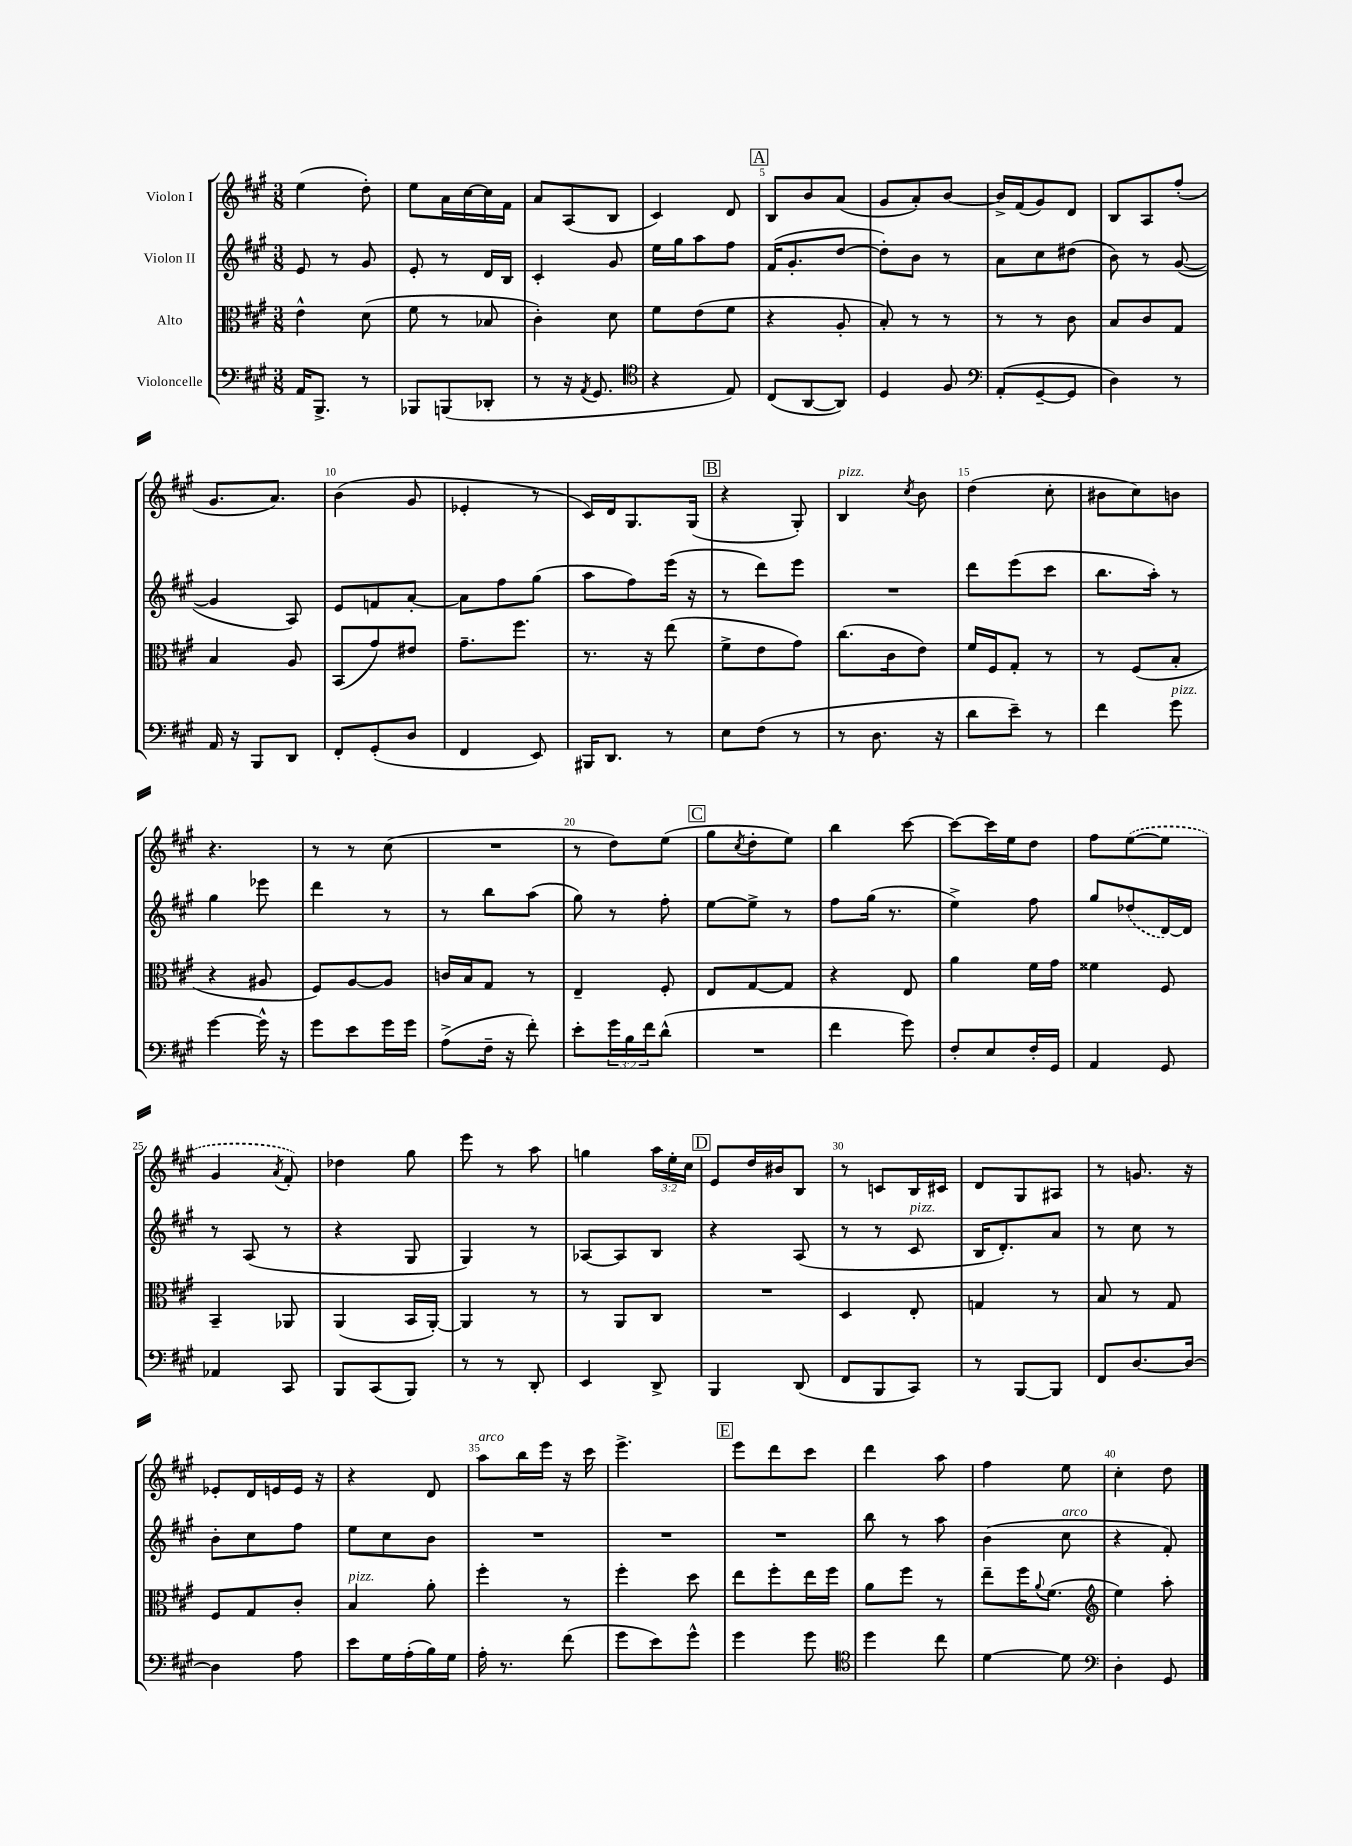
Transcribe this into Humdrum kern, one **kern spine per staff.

**kern	**kern	**kern	**kern
*part4	*part3	*part2	*part1
*staff4	*staff3	*staff2	*staff1
*I"Violoncelle	*I"Alto	*I"Violon II	*I"Violon I
*clefF4	*clefC3	*clefG2	*clefG2
*k[f#c#g#]	*k[f#c#g#]	*k[f#c#g#]	*k[f#c#g#]
*M3/8	*M3/8	*M3/8	*M3/8
=1	=1	=1	=1
16AA/KL	4e^^\	8e/	(4ee\
8.BBB^/J	.	.	.
.	.	8r	.
8r	(8d\	8g#/	8dd'\)
=2	=2	=2	=2
8BBB-X/L	8f#\	8e'/	8ee\L
(8BBBn/	8r	8r	16a\L
.	.	.	[16cc#\
8DD-X'/J	8B-X/	16d/LL	16cc#\]
.	.	16B/JJ	16f#\JJ
=3	=3	=3	=3
8r	4c#'\)	4c#'/	8a/L
16r	.	.	(8A/
8qAA/	.	.	.
8.GG#/	.	.	.
.	8d\	8g#/	8B/J
=4	=4	=4	=4
*clefC4	*	*	*
4r	8f#\L	16ee\LL	4c#/)
.	.	16gg#\J	.
.	(8e\	8aa\	.
8E/)	8f#\J	8ff#\J	8d/
!!LO:REH:place=s1:t=A
=5	=5	=5	=5
(8C#/L	4r	(16f#/KL	8B/L
.	.	8.g#'/	.
[8AA/	.	.	8b/
8AA/J])	8A'/	[8dd/J	(8a/J
=6	=6	=6	=6
4D/	8B'/)	8dd'\L])	8g#/L
.	8r	8b\J	8a'/)
8F#/	8r	8r	[8b/J
=7	=7	=7	=7
*clefF4	*	*	*
(8AA'/L	8r	8a\L	16b^/LL]
.	.	.	(16f#/J
[8GG#~/	8r	8cc#\	8g#/)
8GG#/J]	8c#\	(8dd#X\J	8d/J
=8	=8	=8	=8
4D\)	8B/L	8b\)	8B/L
.	8c#/	8r	8A/
8r	8G#/J	([8g#/	(8ff#'/J
!!LO:LB:g=z
=9	=9	=9	=9
16AA/	4B/	4g#/]	8.g#/L
16r	.	.	.
8BBB/L	.	.	.
.	.	.	8.a/J)
8DD/J	8A/	8A/)	.
=10	=10	=10	=10
8FF#'/L	(8BB/L	8e/L	(4b\
(8GG#'/	8g#/)	8fn/	.
8D/J	8e#X/J	[8a'/J	8g#/
=11	=11	=11	=11
4FF#/	8.g#~\L	8a\L]	4e-X'/
.	.	8ff#\	.
.	8.ff#\J	.	.
8EE/)	.	(8gg#\J	8r
=12	=12	=12	=12
16BBB#X/KL	8.r	8aa\L	16c#/LL)
8.DD/J	.	.	16d/J
.	.	8ff#\)	8.G#/
.	16r	.	.
8r	(8ee\	(16eee\Jk	.
.	.	16r	(16G#/Jk
!!LO:REH:place=s1:t=B
=13	=13	=13	=13
8E\L	8f#^\L	8r	4r
(8F#\J	8e\	8ddd\L)	.
8r	8g#\J)	8eee\J	8G#'/)
=14	=14	=14	=14
!	!	!	!LO:TX:a:i:t=pizz.
8r	(8.cc#\L	4.r	4B/
8.D\	.	.	.
.	16c#\k	.	.
.	.	.	8qcc#/
.	8e\J)	.	8b\
16r	.	.	.
=15	=15	=15	=15
8d\L	16f#/LL	8ddd\L	(4dd\
.	16F#/J	.	.
8e~\J)	8G#'/J	(8eee\	.
8r	8r	8ccc#\J	8cc#'\
=16	=16	=16	=16
4f#\	8r	8.bb\L	8b#X\L
.	(8F#/L	.	8cc#\)
.	.	16aa'\Jk)	.
!LO:TX:a:i:t=pizz.	!	!	!
8g#\	8B'/J	8r	8bn\J
!!LO:LB:g=z
=17	=17	=17	=17
[4g#\	4r	4gg#\	4.r
16g#^^\]	8A#X/	8eee-X\	.
16r	.	.	.
=18	=18	=18	=18
8g#\L	8F#/L)	4ddd\	8r
8e\	[8A/	.	8r
16g#\L	8A/J]	8r	(8cc#\
16g#\JJ	.	.	.
=19	=19	=19	=19
(8A^\L	16cn/LL	8r	4.r
.	16B/J	.	.
16F#~\Jk	8G#/J	8bb\L	.
16r	.	.	.
8f#'\)	8r	(8aa\J	.
=20	=20	=20	=20
8e'\L	4E~/	8gg#\)	8r
24g#\L	.	8r	8dd\L)
24B\	.	.	.
24f#\J	.	.	.
(8d^^\J	8F#'/	8ff#'\	(8ee\J
!!LO:REH:place=s1:t=C
=21	=21	=21	=21
4.r	8E/L	[8ee\L	8gg#\L
.	.	.	8qcc#/
.	[8G#/	8ee^\J]	8dd'\
.	8G#/J]	8r	8ee\J)
=22	=22	=22	=22
4f#\	4r	8ff#\L	4bb\
.	.	(16gg#\Jk	.
.	.	8.r	.
8g#\)	8E/	.	[8ccc#\
=23	=23	=23	=23
8F#'/L	4a\	4ee^\)	8ccc#\L_
8E/	.	.	16ccc#\L]
.	.	.	16ee\J
16F#'/L	16f#\LL	8ff#\	8dd\J
16GG#/JJ	16g#\JJ	.	.
=24	=24	=24	=24
4AA/	4f##X\	8gg#/L	8ff#\L
.	.	(8dd-X/	([8ee\
8GG#/	8F#/	[16d/L)	8ee\J]
.	.	16d/JJ]	.
!!LO:LB:g=z
=25	=25	=25	=25
4AA-X/	4BB~/	8r	4g#/
.	.	(8A/	.
.	.	.	8qa/
8CC#/	8AA-X/	8r	8f#'/)
=26	=26	=26	=26
8BBB/L	(4AA/	4r	4dd-X\
(8CC#/	.	.	.
8BBB/J)	16BB/LL	8G#/	8gg#\
.	[16AA'/JJ)	.	.
=27	=27	=27	=27
8r	4AA/]	4G#/)	8eee\
8r	.	.	8r
8DD'/	8r	8r	8aa\
=28	=28	=28	=28
4EE/	8r	[8A-X/L	4ggn\
.	8AA/L	8A-/]	.
8DD^/	8C#/J	8B/J	24aa\LL
.	.	.	24ee'\
.	.	.	24cc#\JJ
!!LO:REH:place=s1:t=D
=29	=29	=29	=29
4BBB/	4.r	4r	8e/L
.	.	.	16dd/L
.	.	.	16b#X/J
(8DD/	.	(8A/	8B/J
=30	=30	=30	=30
8FF#/L	4D/	8r	8r
8BBB/	.	8r	8cn/L
!	!	!LO:TX:a:i:t=pizz.	!
8CC#/J)	8E'/	8c#/	16B/L
.	.	.	16c#X/JJ
=31	=31	=31	=31
8r	4Gn/	16B/KL	8d/L
.	.	8.d'/)	.
[8BBB/L	.	.	8G#/
8BBB/J]	8r	8a/J	8A#X/J
=32	=32	=32	=32
8FF#/L	8B/	8r	8r
[8.D/	8r	8cc#\	8.gn/
.	8G#/	8r	.
16D/Jk_	.	.	16r
!!LO:LB:g=z
=33	=33	=33	=33
4D\]	8F#/L	8b'\L	8e-X'/L
.	8G#/	8cc#\	16d/L
.	.	.	16en/
8A\	8c#'/J	8ff#\J	16e/JJ
.	.	.	16r
=34	=34	=34	=34
!	!LO:TX:a:i:t=pizz.	!	!
8e\L	4B/	8ee\L	4r
16G#\L	.	8cc#\	.
(16A'\	.	.	.
16B\)	8a'\	8b\J	8d/
16G#\JJ	.	.	.
=35	=35	=35	=35
!	!	!	!LO:TX:a:i:t=arco
16A'\	4ff#'\	4.r	8aa\L
8.r	.	.	.
.	.	.	16bb\L
.	.	.	16eee\JJ
(8f#\	8r	.	16r
.	.	.	16ccc#\
=36	=36	=36	=36
8g#\L	4ff#'\	4.r	4.eee^\
8e\)	.	.	.
8g#^^\J	8dd\	.	.
!!LO:REH:place=s1:t=E
=37	=37	=37	=37
4g#\	8ee\L	4.r	8eee\L
.	8ff#'\	.	8ddd\
8g#\	16ee\L	.	8ccc#\J
.	16ff#\JJ	.	.
=38	=38	=38	=38
*clefC4	*	*	*
4dd\	8a\L	8bb\	4ddd\
.	8ff#\J	8r	.
8cc#\	8r	8aa\	8aa\
=39	=39	=39	=39
[4d\	8ee~\L	(4b\	4ff#\
.	16ff#\K	.	.
.	8qqa/	.	.
.	(8.f#\J	.	.
!	!	!LO:TX:a:i:t=arco	!
8d\]	.	8cc#\	8ee\
=40	=40	=40	=40
*clefF4	*clefG2	*	*
4D'\	4ee\)	4r	4cc#'\
8GG#/	8aa'\	8f#'/)	8dd\
==	==	==	==
*-	*-	*-	*-
